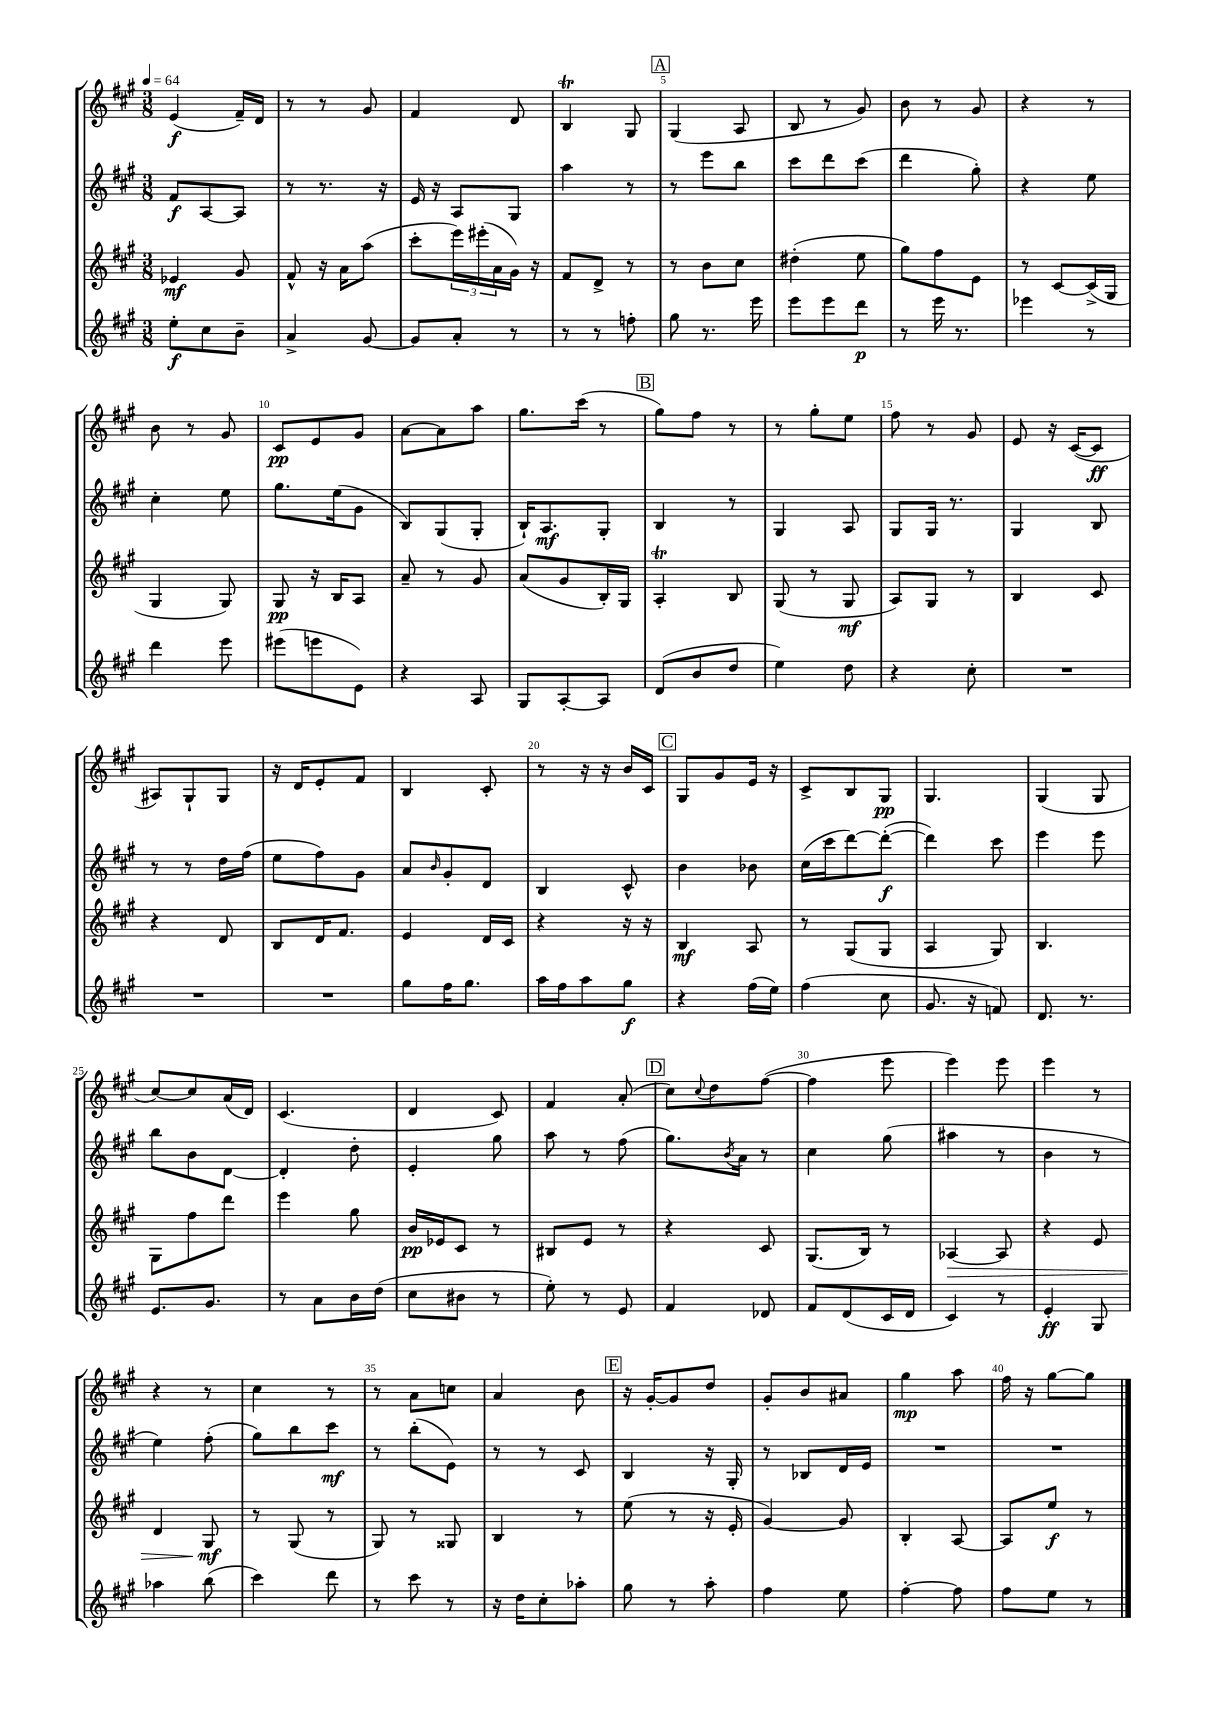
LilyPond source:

<<
\new StaffGroup <<
\new Staff = "s0" {
    \clef treble \key a \major \numericTimeSignature \time 3/8 \tempo 4 = 64
    e'4\f( fis'16--) d'16 |
    r8 r8 gis'8 |
    fis'4 d'8 |
    b4\trill gis8 |
    \mark \markup { \box "A" } gis4( a8 |
    b8 r8 gis'8) |
    b'8 r8 gis'8 |
    r4 r8 |
    b'8 r8 gis'8 |
    cis'8\pp e'8 gis'8 |
    a'8~ a'8 a''8 |
    gis''8. cis'''16( r8 |
    \mark \markup { \box "B" } gis''8) fis''8 r8 |
    r8 gis''8-. e''8 |
    fis''8 r8 gis'8 |
    e'8 r16 cis'16~( cis'8\ff |
    ais8) gis8-! gis8 |
    r16 d'16 e'8-. fis'8 |
    b4 cis'8-. |
    r8 r16 r16 b'16 cis'16 |
    \mark \markup { \box "C" } gis8 gis'8 e'16 r16 |
    cis'8-> b8 gis8\pp |
    gis4. |
    gis4( gis8 |
    cis''8~) cis''8 a'16( d'16) |
    cis'4.( |
    d'4 cis'8) |
    fis'4 a'8-.( |
    \mark \markup { \box "D" } cis''8) \appoggiatura { cis''8 } d''8 fis''8~( |
    fis''4 e'''8 |
    e'''4) e'''8 |
    e'''4 r8 |
    r4 r8 |
    cis''4 r8 |
    r8 a'8 c''8 |
    a'4 b'8 |
    \mark \markup { \box "E" } r16 gis'16~-. gis'8 d''8 |
    gis'8-. b'8 ais'8 |
    gis''4\mp a''8 |
    fis''16 r16 gis''8~ gis''8 \bar "|." |
}
\new Staff = "s1" {
    \clef treble \key a \major \numericTimeSignature \time 3/8
    fis'8\f a8~ a8 |
    r8 r8. r16 |
    e'16 r16 a8 gis8 |
    a''4 r8 |
    \mark \markup { \box "A" } r8 e'''8 b''8 |
    cis'''8 d'''8 cis'''8( |
    d'''4 gis''8-.) |
    r4 e''8 |
    cis''4-. e''8 |
    gis''8. e''16( gis'8 |
    b8) gis8( gis8-. |
    b16-!) a8.\mf gis8-. |
    \mark \markup { \box "B" } b4 r8 |
    gis4 a8 |
    gis8 gis16 r8. |
    gis4 b8 |
    r8 r8 d''16 fis''16( |
    e''8 fis''8) gis'8 |
    a'8 \grace { b'16 } gis'8-. d'8 |
    b4 cis'8-^ |
    \mark \markup { \box "C" } b'4 bes'8 |
    cis''16( cis'''16 d'''8~) d'''8~-.\f( |
    d'''4) cis'''8 |
    e'''4 e'''8 |
    b''8 b'8 d'8~ |
    d'4-. d''8-. |
    e'4-. gis''8 |
    a''8 r8 fis''8( |
    \mark \markup { \box "D" } gis''8.) \acciaccatura { b'8 } a'16 r8 |
    cis''4 gis''8( |
    ais''4 r8 |
    b'4 r8 |
    e''4) fis''8-.( |
    gis''8) b''8 cis'''8\mf |
    r8 b''8-.( e'8) |
    r8 r8 cis'8 |
    \mark \markup { \box "E" } b4 r16 gis16-. |
    r8 bes8 d'16 e'16 |
    R4. |
    R4. \bar "|." |
}
\new Staff = "s2" {
    \clef treble \key a \major \numericTimeSignature \time 3/8
    ees'4\mf gis'8 |
    fis'8-^ r16 a'16 a''8( |
    cis'''8-. \tuplet 3/2 { e'''16) eis'''16-.( a'16 } gis'16) r16 |
    fis'8 d'8-> r8 |
    \mark \markup { \box "A" } r8 b'8 cis''8 |
    dis''4-.( e''8 |
    gis''8) fis''8 e'8 |
    r8 cis'8~ cis'16->( gis16 |
    gis4 gis8) |
    gis8\pp r16 b16 a8 |
    a'8-- r8 gis'8 |
    a'8( gis'8 b16-.) gis16 |
    \mark \markup { \box "B" } a4-.\trill b8 |
    gis8( r8 gis8\mf |
    a8) gis8 r8 |
    b4 cis'8 |
    r4 d'8 |
    b8 d'16 fis'8. |
    e'4 d'16 cis'16 |
    r4 r16 r16 |
    \mark \markup { \box "C" } b4\mf a8 |
    r8 gis8( gis8 |
    a4 gis8) |
    b4. |
    gis8 fis''8 d'''8 |
    e'''4 gis''8 |
    b'16\pp ees'16 cis'8 r8 |
    bis8 e'8 r8 |
    \mark \markup { \box "D" } r4 cis'8 |
    gis8.( b16) r8 |
    aes4~\> aes8 |
    r4 e'8 |
    d'4 gis8\mf\! |
    r8 gis8( r8 |
    gis8) r8 gisis8 |
    b4 r8 |
    \mark \markup { \box "E" } e''8( r8 r16 e'16-. |
    gis'4~) gis'8 |
    b4-. a8~ |
    a8 e''8\f r8 \bar "|." |
}
\new Staff = "s3" {
    \clef treble \key a \major \numericTimeSignature \time 3/8
    e''8-.\f cis''8 b'8-- |
    a'4-> gis'8~ |
    gis'8 a'8-. r8 |
    r8 r8 f''8-. |
    \mark \markup { \box "A" } gis''8 r8. e'''16 |
    e'''8 e'''8 d'''8\p |
    r8 e'''16 r8. |
    ees'''4 r8 |
    d'''4 e'''8 |
    eis'''8( e'''8 e'8) |
    r4 a8 |
    gis8 a8~-. a8 |
    \mark \markup { \box "B" } d'8( b'8 d''8 |
    e''4) d''8 |
    r4 cis''8-. |
    R4. |
    R4. |
    R4. |
    gis''8 fis''16 gis''8. |
    a''16 fis''16 a''8 gis''8\f |
    \mark \markup { \box "C" } r4 fis''16( e''16) |
    fis''4( cis''8 |
    gis'8. r16 f'8) |
    d'8. r8. |
    e'8. gis'8. |
    r8 a'8 b'16 d''16( |
    cis''8 bis'8 r8 |
    e''8-.) r8 e'8 |
    \mark \markup { \box "D" } fis'4 des'8 |
    fis'8 d'8( cis'16 d'16 |
    cis'4) r8 |
    e'4-.\ff gis8 |
    aes''4 b''8( |
    cis'''4) d'''8 |
    r8 cis'''8 r8 |
    r16 d''16 cis''8-. aes''8-. |
    \mark \markup { \box "E" } gis''8 r8 a''8-. |
    fis''4 e''8 |
    fis''4~-. fis''8 |
    fis''8 e''8 r8 \bar "|." |
}
>>
>>
\layout { \context { \Score \override BarNumber.break-visibility = ##(#f #t #t) barNumberVisibility = #(every-nth-bar-number-visible 5) } }
